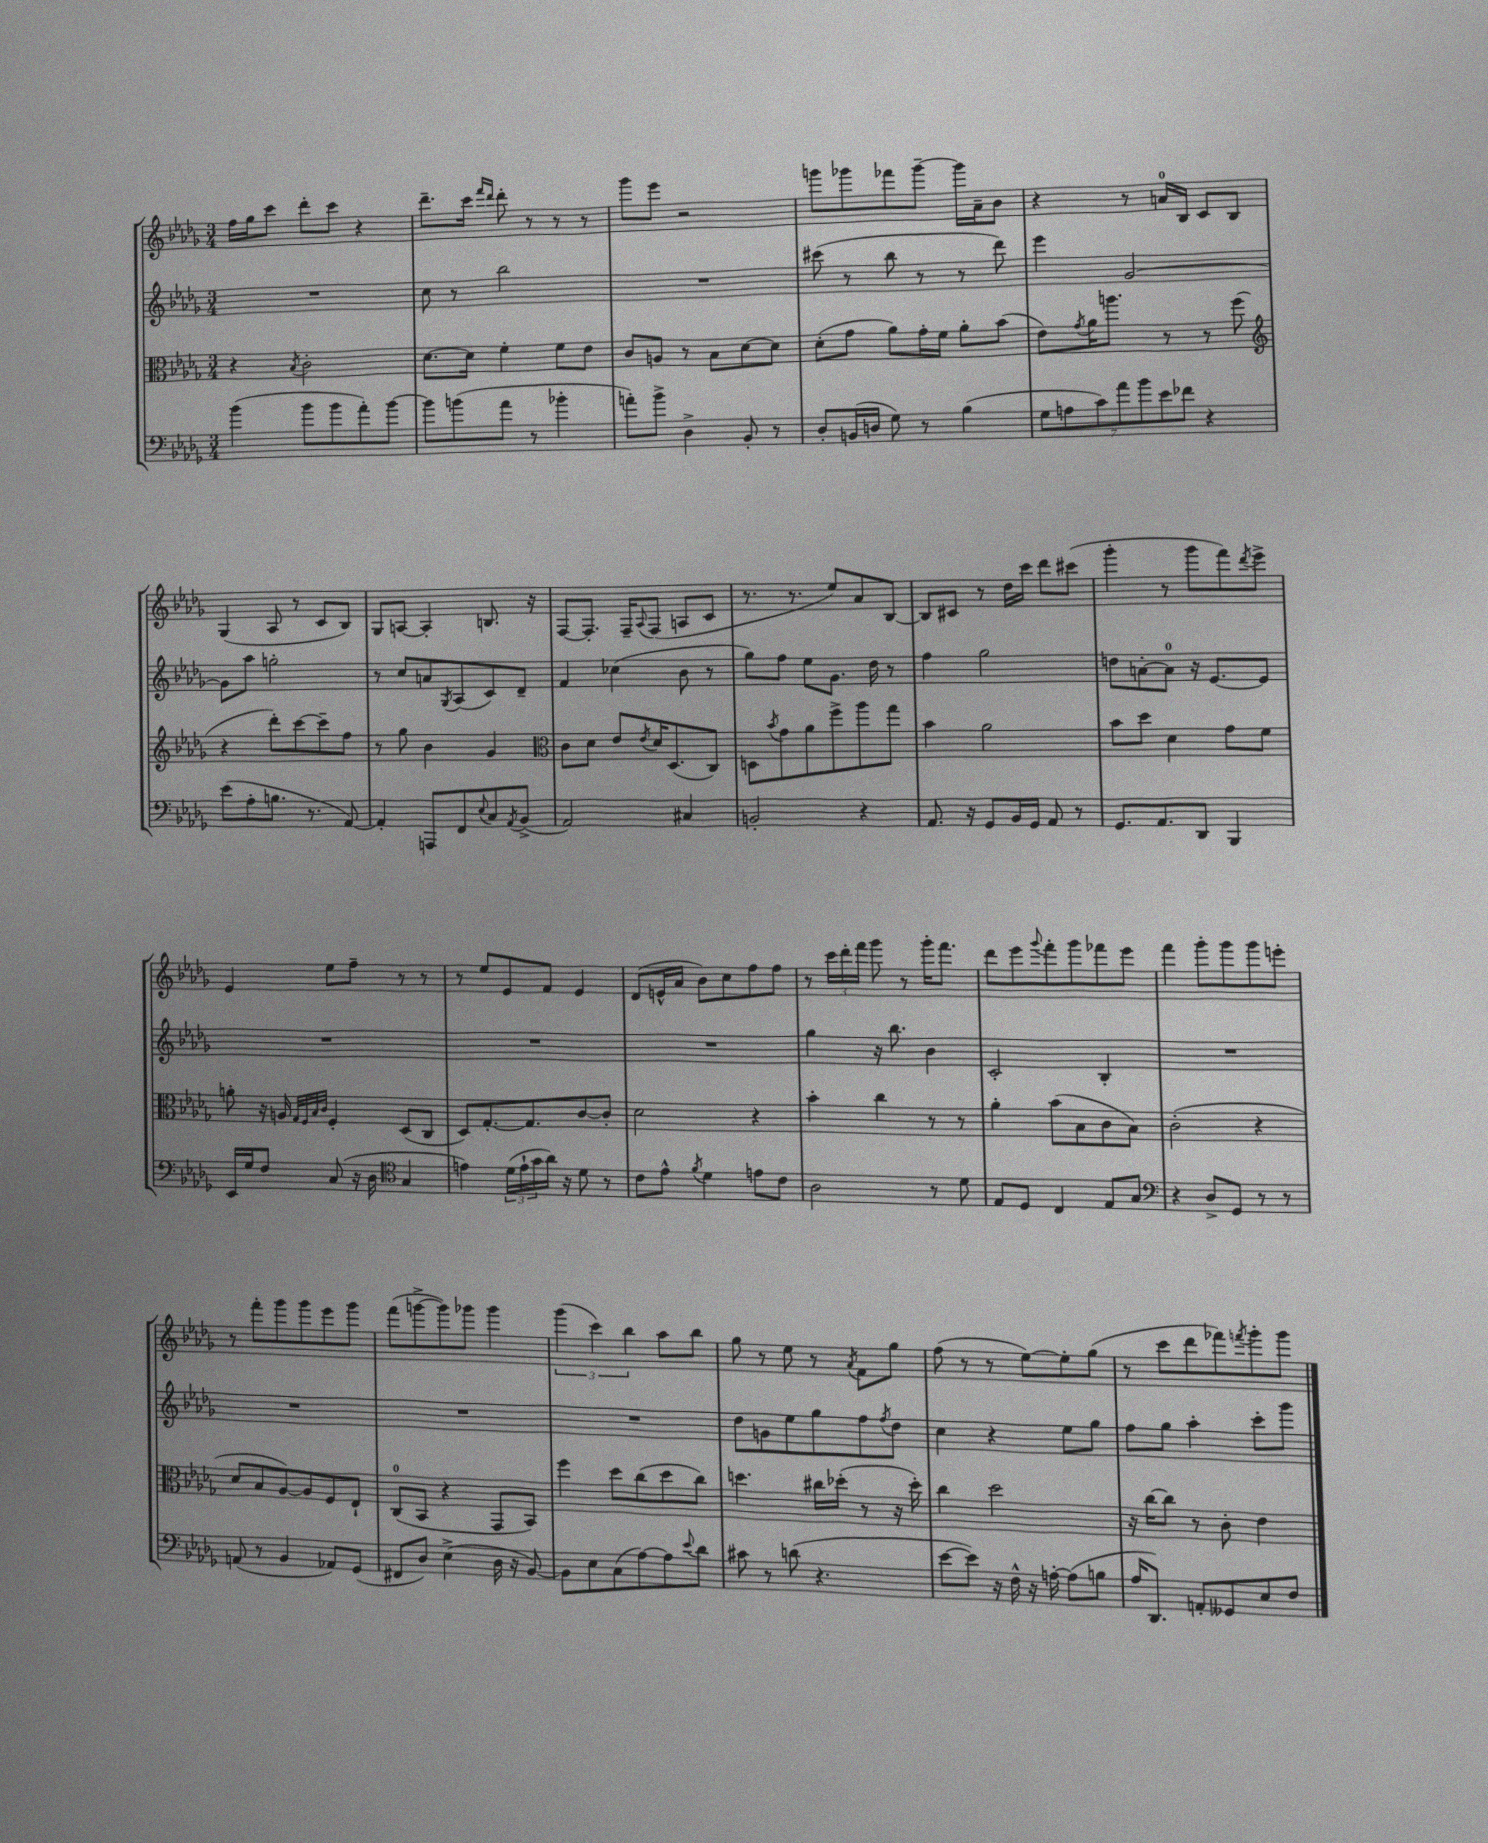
<<
\new StaffGroup <<
\new Staff = "s0" {
    \clef treble \key des \major \numericTimeSignature \time 3/4
    f''16 ges''16 c'''8 des'''8-. c'''8 r4 |
    des'''8.-- c'''16 \grace { f'''16 des'''16 } des'''8-. r8 r8 r8 |
    ges'''8 ees'''8 r2 |
    g'''8 ges'''8 fes'''8 ges'''8~-- ges'''16 aes'16-- bes'8 |
    r4 r8 a'16-0 bes16 c'8 bes8 |
    ges4( aes8 r8 c'8 bes8) |
    ges8 a8~ a4-. b8. r16 |
    f8~ f8.-. f16-- \appoggiatura { aes8 } f8( a8 c'8 |
    r8. r8. ees''8) aes'8 bes8~ |
    bes8 cis'8 r8 des''16 c'''16 des'''8 cis'''8( |
    ges'''4-. r8 ges'''8 f'''8) \acciaccatura { des'''8 } ees'''8-> |
    ees'4 ees''8 f''8-- r8 r8 |
    r8 ees''8 ees'8 f'8 ees'4 |
    des'8( e'16-^ aes'16 bes'8) c''8 f''8 f''8 |
    r8 \tuplet 3/2 { c'''16 des'''16-. f'''16 } ges'''8 r8 ges'''16-. f'''8. |
    des'''8 ees'''8 \appoggiatura { ges'''8 } f'''8-. ges'''8 fes'''8 ees'''8 |
    f'''4 ges'''8-. ges'''8 ges'''8 e'''8-. |
    r8 f'''8-. ges'''8 ges'''8 ees'''8 ges'''8 |
    f'''8( g'''8~-> g'''8) ges'''8 ges'''4 |
    \tuplet 3/2 { ges'''4( c'''4) bes''4 } aes''8 bes''8 |
    ges''8 r8 ees''8 r8 \acciaccatura { aes'8 } f'8 ges''8 |
    f''8( r8 r8 ees''8~) ees''8-. ges''8( |
    r8 c'''8 des'''8 fes'''8) \acciaccatura { f'''8 } ges'''8-. ges'''8 \bar "|." |
}
\new Staff = "s1" {
    \clef treble \key des \major \numericTimeSignature \time 3/4
    R2. |
    c''8 r8 bes''2 |
    R2. |
    cis'''8( r8 bes''8 r8 r8 des'''8) |
    ees'''4 ges'2~ |
    ges'8 aes''8 g''2-. |
    r8 c''8 a'8 \acciaccatura { ges8 } aes8( c'8) des'8-- |
    f'4 ces''4( bes'8 r8 |
    ges''8) f''8 ees''8 ges'8. des''16 r8 |
    f''4 ges''2 |
    d''8 a'8~-. a'8-0 r16 ees'8.~ ees'8 |
    R2. |
    R2. |
    R2. |
    ges''4 r16 bes''8. bes'4 |
    c'2-. bes4-. |
    R2. |
    R2. |
    R2. |
    R2. |
    des''8 g'8 ees''8 ges''8 f''8 \acciaccatura { f''8 } des''8 |
    c''4 r4 ees''8 ges''8 |
    f''8 ges''8 aes''4-. c'''8-. ges'''8 \bar "|." |
}
\new Staff = "s2" {
    \clef alto \key des \major \numericTimeSignature \time 3/4
    r4 \acciaccatura { bes8 } c'2-. |
    des'8.~ des'16 f'4-. f'8 ees'8 |
    c'8 a8 r8 bes8 des'8~ des'8 |
    des'8-.( ges'8 aes'8) ges'16-. f'16 aes'8-. bes'8( |
    ees'8) \acciaccatura { ges'8 } aes'16 a''8. r8 r8 f''8( |
    \clef treble r4 des'''8-.) c'''8~ c'''8-- f''8 |
    r8 ges''8 bes'4 ges'4 |
    \clef alto c'8 des'8 ees'8 \acciaccatura { ees'8 } des'16 des8.( c8) |
    d8 \acciaccatura { bes'8 } ges'8 aes'8 f''8-> aes''8 ges''8 |
    bes'4 aes'2 |
    bes'8 des''8 des'4 ges'8 f'8 |
    a'8-. r16 a16 \grace { ges32 f32 bes32 c'32 } f4-. des8( c8 |
    des8) ges8.~-. ges8. c'8~ c'8-. |
    des'2 r4 |
    bes'4-. c''4 r8 r8 |
    aes'4-. bes'8( bes8 c'8 bes8) |
    c'2-.( r4 |
    des'8 bes8 aes8~) aes8 f8 ees8-! |
    c8-0( bes,8 r4 ges,8 bes,8) |
    f''4 des''8 c''8( des''8 c''8) |
    d''4. cis''16 des''16-.( r8 r16 des''16-.) |
    c''4 des''2 |
    r16 c''16~ c''8 r8 c'8-. ees'4 \bar "|." |
}
\new Staff = "s3" {
    \clef bass \key des \major \numericTimeSignature \time 3/4
    bes'4( bes'8 bes'8 aes'8-.) bes'8~ |
    bes'8 b'8( aes'8 r8 bes'4-. |
    a'8-.) bes'8-> des4-> bes,8-. r8 |
    des8-. b,16( d16 ges8) r8 bes4( |
    \tuplet 7/4 { ges8 a8 c'8) aes'8 bes'8 ees'8 fes'8 } r4 |
    ees'8( aes8-. b8. r8. aes,8~) |
    aes,4-. a,,8 f,8 \appoggiatura { ees8 } c8 \acciaccatura { aes,8 } bes,8->( |
    aes,2) cis4 |
    b,2-. r4 |
    aes,8. r16 ges,8 bes,16 ges,16 aes,8 r8 |
    ges,8. aes,8. des,8 bes,,4 |
    ees,16 ges16 f8 c8( r16 des16 \clef tenor ges4 |
    e'4) \tuplet 3/2 { des'16( e'16-! ges'16 } aes'16) r16 des'8 r8 |
    c'8 ees'8-^ \acciaccatura { f'8 } des'4 e'8 c'8 |
    aes2 r8 des'8 |
    ees8 des8 c4 ees8 ges8 |
    \clef bass r4 des8-> ges,8 r8 r8 |
    a,8( r8 bes,4 aes,8) ges,8( |
    fis,8 des8) ees4->( des16 r16 bes,8~) |
    bes,8 ees8 c8( aes8~) aes8 \appoggiatura { ees'8 } des'8 |
    cis'8 r8 d'8( r4. |
    ees'8~ ees'8) r16 f16-^ r16 a16~-. a8( b8 |
    aes16 des,8.) a,8-. geses,8 ees8 f8 \bar "|." |
}
>>
>>
\layout { \context { \Score \remove "Bar_number_engraver" } }
